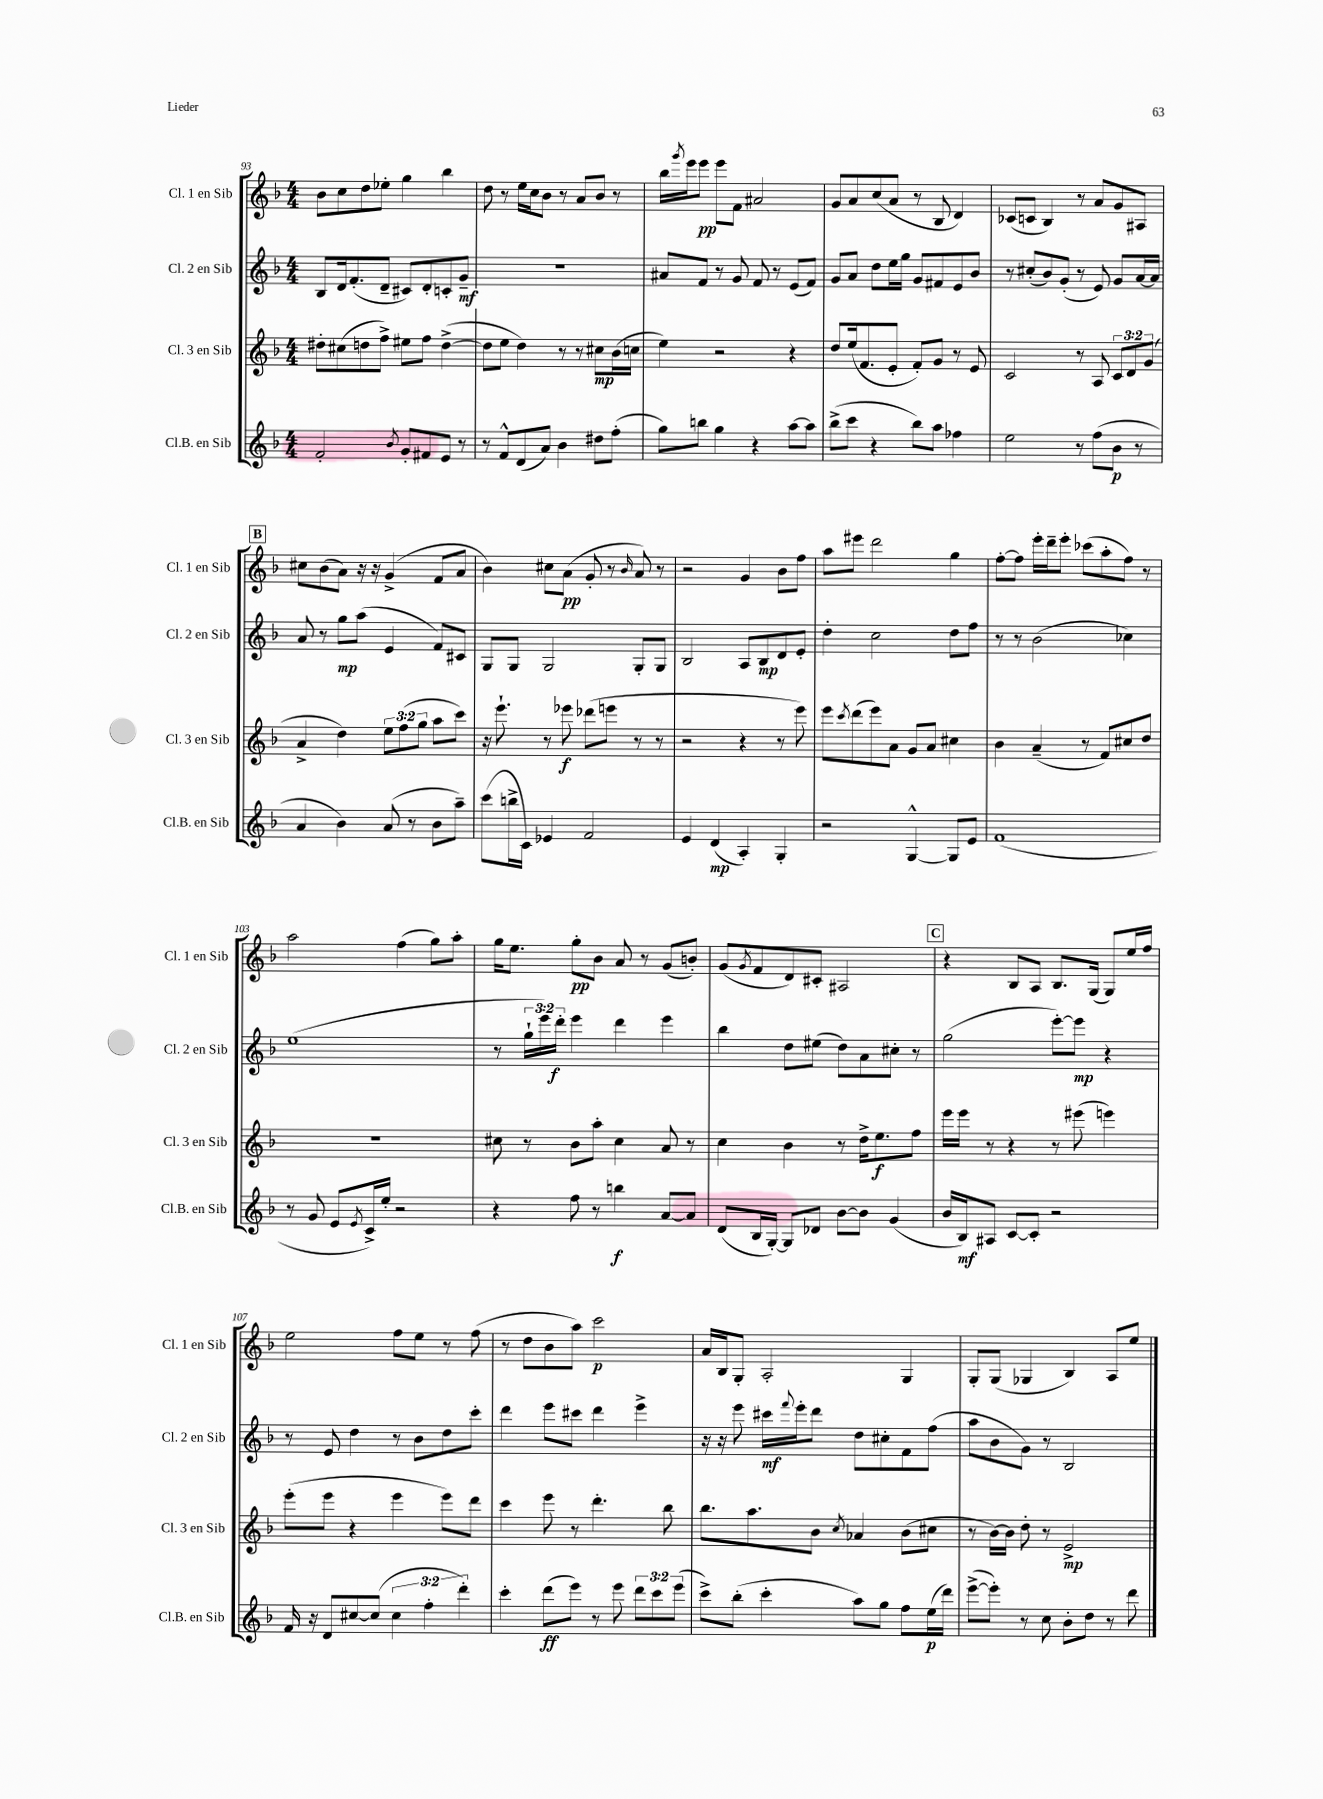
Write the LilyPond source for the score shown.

<<
\new StaffGroup <<
\new Staff = "s0" \with { instrumentName = "Cl. 1 en Sib" shortInstrumentName = "Cl. 1 en Sib" } {
    \clef treble \key f \major \numericTimeSignature \time 4/4
    bes'8 c''8 d''8 ees''8-. g''4 bes''4 |
    d''8 r8 e''16 c''16 bes'8 r8 a'8 bes'8 r8 |
    bes''16 \acciaccatura { g'''8 } e'''16 e'''8\pp e'''8 f'8 ais'2 |
    g'8 a'8 c''8( a'8 r8 bes8 d'4) |
    ces'8( c'8 bes4) r8 a'8 g'8 ais8 |
    \mark \markup { \box "B" } cis''8 bes'8( a'8) r16 r16 g'4->( f'8 a'8 |
    bes'4) cis''8 a'8\pp( g'8-. r8 \grace { bes'16 } a'8) r8 |
    r2 g'4 bes'8 f''8 |
    a''8 eis'''8 d'''2 g''4 |
    f''8~-. f''8 e'''16-. d'''16-- e'''8-. ces'''8( a''8-. f''8) r8 |
    a''2 f''4( g''8) a''8-. |
    g''16 e''8. g''8-.\pp bes'8 a'8 r8 g'8( b'8-.) |
    g'8( \acciaccatura { g'8 } f'8 d'8) cis'8-. ais2 |
    \mark \markup { \box "C" } r4 bes8 a8 bes8. g16( g8) e''16 f''16 |
    e''2 f''8 e''8 r8 f''8( |
    r8 d''8 bes'8 a''8) c'''2\p |
    a'16 bes16 g8-. a2-. g4 |
    g8-. g8( ges4 bes4) a8 e''8 \bar "|." |
}
\new Staff = "s1" \with { instrumentName = "Cl. 2 en Sib" shortInstrumentName = "Cl. 2 en Sib" } {
    \clef treble \key f \major \numericTimeSignature \time 4/4 \override Staff.TupletNumber.text = #tuplet-number::calc-fraction-text
    bes8 d'16 f'8.-.( d'8-- cis'8) d'8-. c'8-. g'8--\mf |
    R1 |
    ais'8 f'8 r8 g'8 f'8 r8 e'8( f'8) |
    g'8 a'8 d''8 e''16 g''16 g'8 fis'8 e'8 bes'8 |
    r8 cis''8-.( bes'8) g'8-.( r8 e'8) g'8 a'16~ a'16 |
    \mark \markup { \box "B" } a'8 r8 g''8\mp a''8( e'4 f'8) cis'8 |
    g8 g8 g2 g8-. g8 |
    bes2 a8 bes8\mp d'8 e'8-. |
    d''4-. c''2 d''8 f''8 |
    r8 r8 bes'2( ces''4) |
    e''1( |
    r8 \tuplet 3/2 { g''16-! e'''16) d'''16-.\f } e'''4 d'''4 e'''4 |
    bes''4 d''8 eis''8( d''8) a'8 cis''8-. r8 |
    \mark \markup { \box "C" } g''2( e'''8~-.) e'''8\mp r4 |
    r8 e'8 d''4 r8 bes'8 d''8 c'''8-. |
    d'''4 e'''8 cis'''8 d'''4 e'''4-> |
    r16 r16 e'''8 cis'''16\mf \appoggiatura { f'''8 } e'''16-. d'''8 d''8 cis''8-. f'8 f''8( |
    a''8 bes'8 g'8) r8 bes2 \bar "|." |
}
\new Staff = "s2" \with { instrumentName = "Cl. 3 en Sib" shortInstrumentName = "Cl. 3 en Sib" } {
    \clef treble \key f \major \numericTimeSignature \time 4/4 \override Staff.TupletNumber.text = #tuplet-number::calc-fraction-text
    dis''8-. cis''8( d''8 f''8->) eis''8 f''8 d''4~->( |
    d''8 e''8 d''4) r8 r8 cis''8\mp bes'16( c''16 |
    e''4) r2 r4 |
    d''8 e''16( f'8. e'8-. f'8-.) g'8 r8 e'8 |
    c'2 r8 a8 \tuplet 3/2 { c'8 d'8 g'8( } |
    \mark \markup { \box "B" } a'4-> d''4) \tuplet 3/2 { e''8 f''8( g''8 } a''8 c'''8) |
    r16 e'''8.-! r8 ees'''8\f des'''8( e'''8 r8 r8 |
    r2 r4 r8 e'''8) |
    e'''8 \acciaccatura { c'''8 } d'''8( e'''8) a'8 g'8 a'8 cis''4 |
    bes'4 a'4--( r8 f'8) cis''8 d''8 |
    R1 |
    cis''8 r8 bes'8 a''8-. cis''4 a'8 r8 |
    c''4 bes'4 r8 d''16-> e''8.\f f''8 |
    \mark \markup { \box "C" } e'''16 e'''16 r8 r4 r8 eis'''8( e'''4) |
    e'''8-.( e'''8 r4 e'''4 e'''8) d'''8 |
    c'''4 e'''8 r8 d'''4.-. bes''8 |
    bes''8. a''8. bes'8 \acciaccatura { c''8 } aes'4 bes'8( cis''8 |
    r8 bes'16~) bes'16 d''8-. r8 e'2->\mp \bar "|." |
}
\new Staff = "s3" \with { instrumentName = "Cl.B. en Sib" shortInstrumentName = "Cl.B. en Sib" } {
    \clef treble \key f \major \numericTimeSignature \time 4/4 \override Staff.TupletNumber.text = #tuplet-number::calc-fraction-text
    f'2-. \acciaccatura { bes'8 } g'8-. fis'8 e'8 r8 |
    r8 f'8-^ d'8( a'8) bes'4 dis''8 f''8-.( |
    g''8) b''8 g''4 r4 a''8~ a''8 |
    bes''8->( c'''8 r4 bes''8) a''8 fes''4 |
    e''2 r8 f''8( bes'8\p r8 |
    \mark \markup { \box "B" } a'4 bes'4) a'8( r8 bes'8 a''8--) |
    c'''8( b''16-> c'16) ees'4 f'2 |
    e'4 d'4\mp( a4-.) g4-. |
    r2 g4~-^ g8 e'8 |
    f'1( |
    r8 g'8 e'8 \acciaccatura { e'8 } c'16->) e''16-. r2 |
    r4 f''8 r8 b''4\f a'8~ a'8 |
    d'8( bes16 g16~-.) g8 des'8 bes'8~ bes'8 g'4( |
    \mark \markup { \box "C" } bes'16 bes16\mf) ais8 c'8~ c'8-. r2 |
    f'16 r16 d'8 cis''8~ cis''8( \tuplet 3/2 { cis''4 f''4-. d'''4-.) } |
    c'''4-. d'''8\ff( e'''8) r8 e'''8 \tuplet 3/2 { d'''8 c'''8 e'''8( } |
    c'''8->) bes''8-.( c'''4-. a''8) g''8 f''8 e''16\p( d'''16) |
    e'''8~->( e'''8-.) r8 c''8 bes'8-. d''8 r8 d'''8 \bar "|." |
}
>>
>>
\layout { \context { \Score currentBarNumber = #93 } }
